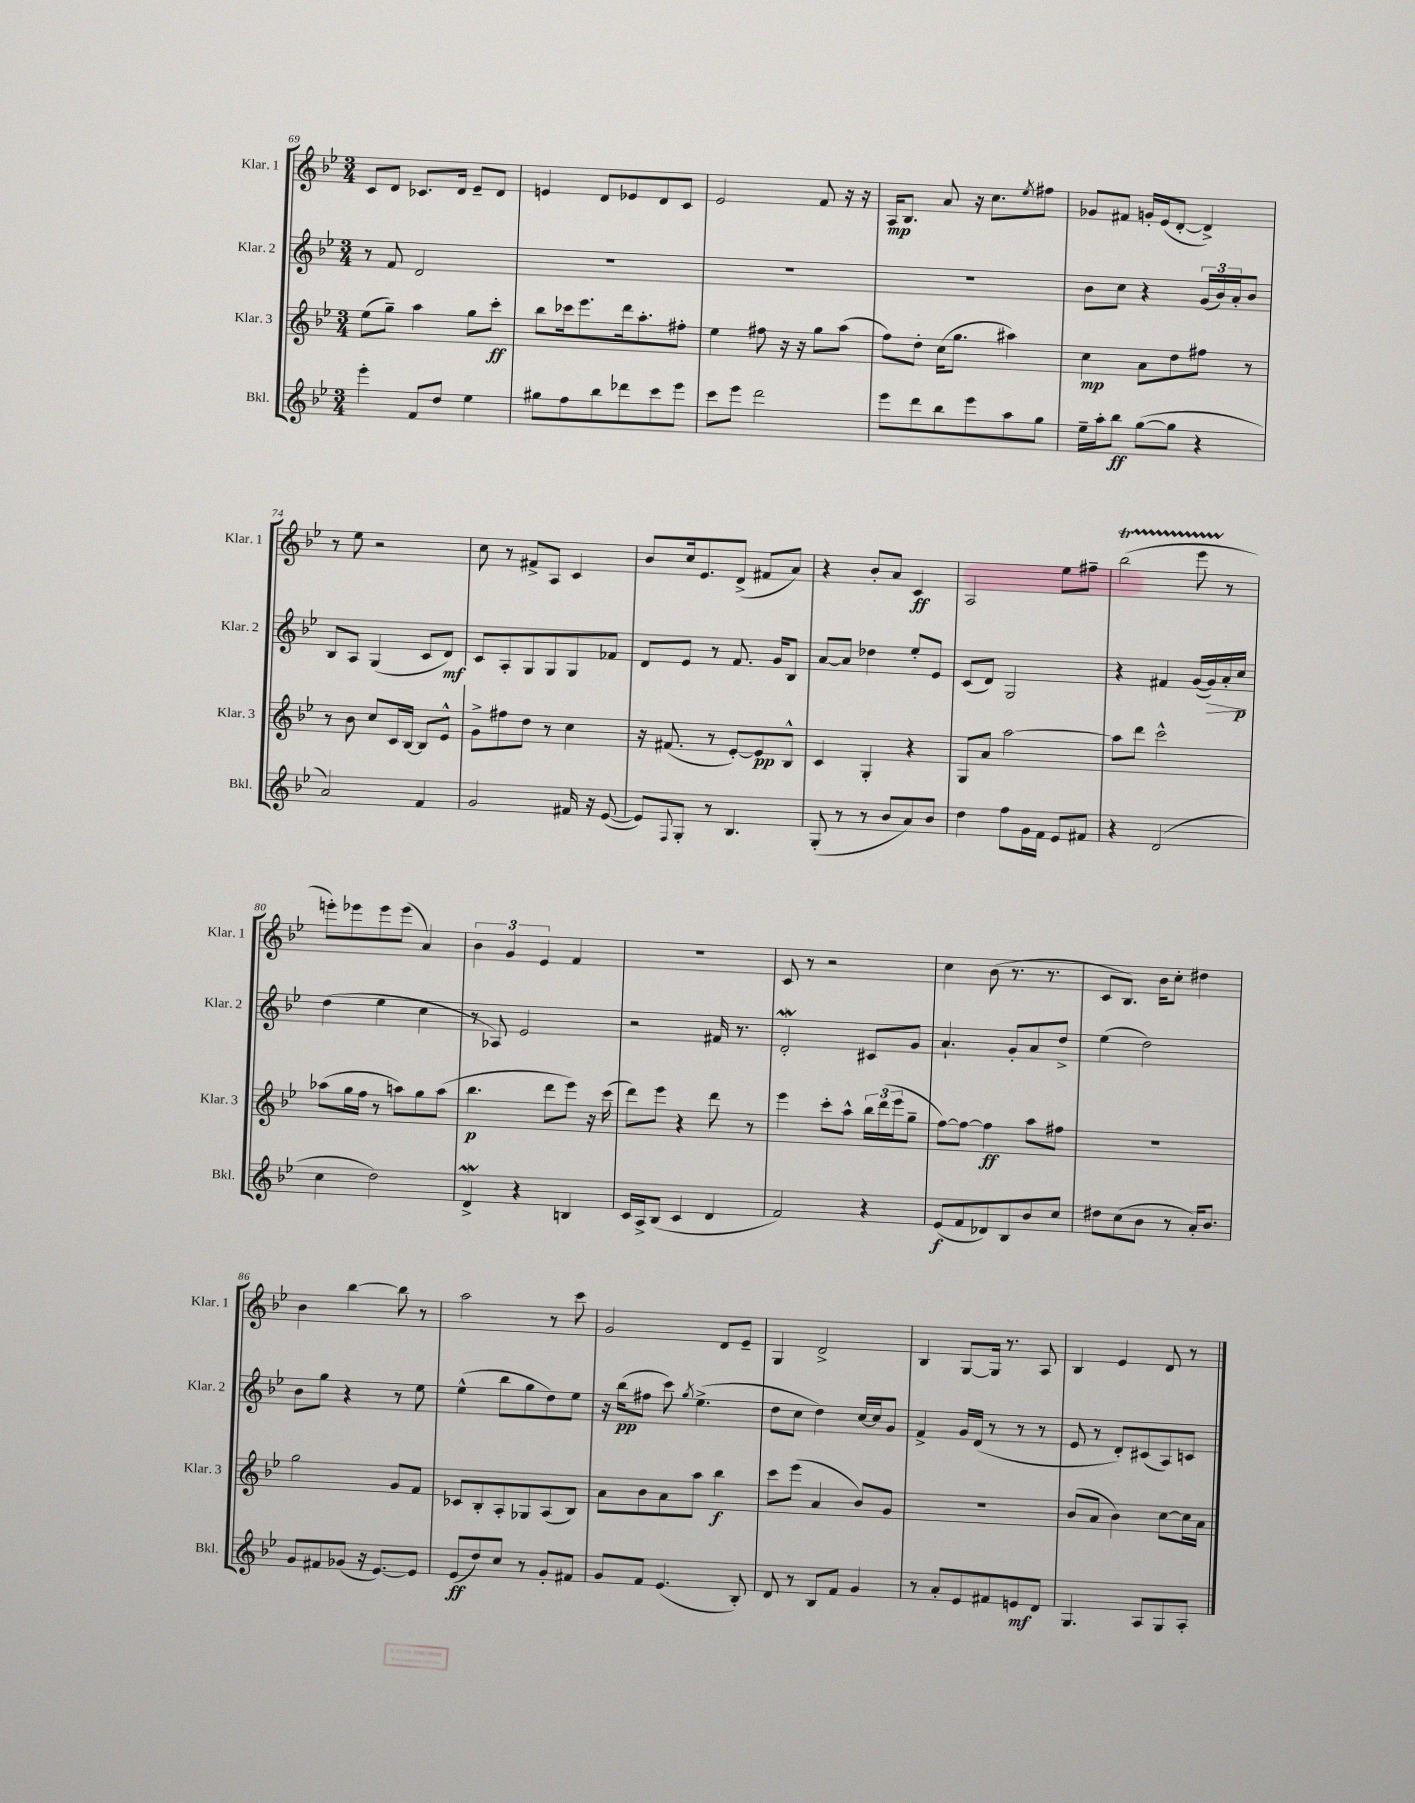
<<
\new StaffGroup <<
\new Staff = "s0" \with { instrumentName = "Klar. 1" shortInstrumentName = "Klar. 1" } {
    \clef treble \key bes \major \numericTimeSignature \time 3/4
    c'8 d'8 ces'8. d'16 ees'8-- d'8 |
    e'4 d'8 ees'8 d'8 c'8 |
    ees'2 f'8 r16 r16 |
    a16\mp bes8. a'8 r16 c''8. \acciaccatura { ees''8 } fis''8 |
    ges'8 fis'8 g'16-. ees'16( d'8~-. d'4->) |
    r8 ees''8 r2 |
    c''8 r8 fis'8-> a8 c'4 |
    bes'8 c''16 ees'8. d'8->( fis'8 a'8) |
    r4 bes'8-. a'8 c'4\ff |
    a2 ees''8 fis''8-- |
    bes''2\startTrillSpan( ees'''8 r8\stopTrillSpan |
    e'''8-.) ees'''8 ees'''8 ees'''8( a'4) |
    \tuplet 3/2 { bes'4 g'4 ees'4 } f'4 |
    R2. |
    c'8 r8 r2 |
    c''4 bes'8( r8. r8. |
    c'8 bes8.) bes'16 c''8-. dis''4 |
    bes'4 bes''4~ bes''8 r8 |
    a''2 r8 c'''8 |
    g'2 d'8 ees'8-- |
    g4 d'2-> |
    bes4 g8~ g16 r8. a8 |
    bes4 ees'4 d'8 r8 \bar "|." |
}
\new Staff = "s1" \with { instrumentName = "Klar. 2" shortInstrumentName = "Klar. 2" } {
    \clef treble \key bes \major \numericTimeSignature \time 3/4
    r8 f'8 d'2 |
    R2. |
    R2. |
    R2. |
    bes'8 c''8 r4 \tuplet 3/2 { g'16( bes'16) a'16-. } bes'8 |
    bes8 a8 g4( c'8 d'8\mf) |
    c'8 a8-. g8 g8 g8 fes'8 |
    d'8 ees'8 r8 f'8. g'16 bes8 |
    a'8~ a'8 des''4 ees''8-. ees'8 |
    c'8( d'8) g2 |
    r4 fis'4 g'16~( g'16\>) a'16-. c''16\p\! |
    d''4( ees''4 c''4 |
    r8 aes8) ees'2 |
    r2 fis'16 r8. |
    d'2-.\mordent cis'8 g'8 |
    a'4.-! g'8-. a'8 d''8-> |
    ees''4( d''2) |
    bes'8 g''8 r4 r8 ees''8 |
    ees''4-^( bes''8 g''8 d''8) ees''8 |
    r16 bes''16\pp( fis''8 c'''8) \acciaccatura { g''8 } ees''4.->( |
    d''8 c''8 d''4) c''16~ c''16 g'8 |
    f'4-> g'16 d'16( r8 r8 r8 |
    ees'8 r8 d'8-.) cis'8( a8) c'8 \bar "|." |
}
\new Staff = "s2" \with { instrumentName = "Klar. 3" shortInstrumentName = "Klar. 3" } {
    \clef treble \key bes \major \numericTimeSignature \time 3/4
    ees''8( g''8--) a''4 g''8 c'''8-.\ff |
    bes''8 ces'''16 ees'''8. d'''16 a''8.-. fis''8-. |
    ees''4 fis''8 r16 r16 g''8 a''8( |
    f''8) d''8-. c''16( g''8. ais''4) |
    c''4\mp a'8 d''8 fis''8 r8 |
    r8 bes'8 c''8 c'16 bes16~ bes8 ees'8-^ |
    g'8-> fis''8 d''8 r8 c''4 |
    r16 fis'8.( r8 ees'8~-.) ees'8\pp bes8-^ |
    c'4 g4-. r4 |
    g8 a'8 a''2~ |
    a''8 d'''8 c'''2-^ |
    aes''8( g''16 f''16 r8 a''8) g''8 a''8( |
    bes''4.\p d'''8 ees'''8) r16 c'''16( |
    d'''8) ees'''8 r4 d'''8 r8 |
    ees'''4 c'''8-. a''8-^ \tuplet 3/2 { bes''16 d'''16( ees'''16 } g''8-- |
    f''8~) f''8~ f''4\ff a''8 fis''8 |
    R2. |
    g''2 g'8 f'8 |
    ces'8 bes8-. a8-. ges8 a8( bes8) |
    a'8 bes'8 a'8 a''8 bes''4\f |
    c'''8 ees'''8( a'4 bes'8) g'8 |
    R2. |
    bes'8( a'8 bes'4) c''8~ c''16 a'16 \bar "|." |
}
\new Staff = "s3" \with { instrumentName = "Bkl." shortInstrumentName = "Bkl." } {
    \clef treble \key bes \major \numericTimeSignature \time 3/4
    ees'''4-. f'8 d''8 ees''4 |
    gis''8 f''8 bes''8 des'''8 c'''8 ees'''8 |
    c'''8 ees'''8 d'''2 |
    ees'''8 d'''8 bes''8 ees'''8 a''8 g''8 |
    ees''16-- a''16-. bes''8\ff g''8~( g''8 r4 |
    a'2) f'4 |
    g'2 fis'16 r16 ees'8~( |
    ees'8) \appoggiatura { f8 } g8-. r8 bes4. |
    g8-.( r8 r8 bes'8 a'8) bes'8 |
    d''4 f''8 g'16 f'16 ees'8 fis'8 |
    r4 d'2( |
    c''4 d''2) |
    d'4->\mordent r4 b4 |
    c'16 a16-> bes8( c'4 d'4 |
    f'2) r4 |
    ees'8\f( f'8 des'8) bes8 bes'8 c''8 |
    dis''8 c''8( bes'8 r8 a'16-.) bes'8. |
    g'8 fis'8 ges'8( r16 ees'8.~) ees'8 |
    ees'8\ff( d''8) c''8 r8 g'8-. fis'8 |
    g'8 f'8 ees'4.( bes8-.) |
    d'8 r8 bes8 f'8 g'4 |
    r8 a'8-. ees'8 fis'8 e'8\mf d'8 |
    g4. a8 g8 a8-. \bar "|." |
}
>>
>>
\layout { \context { \Score currentBarNumber = #69 } }
